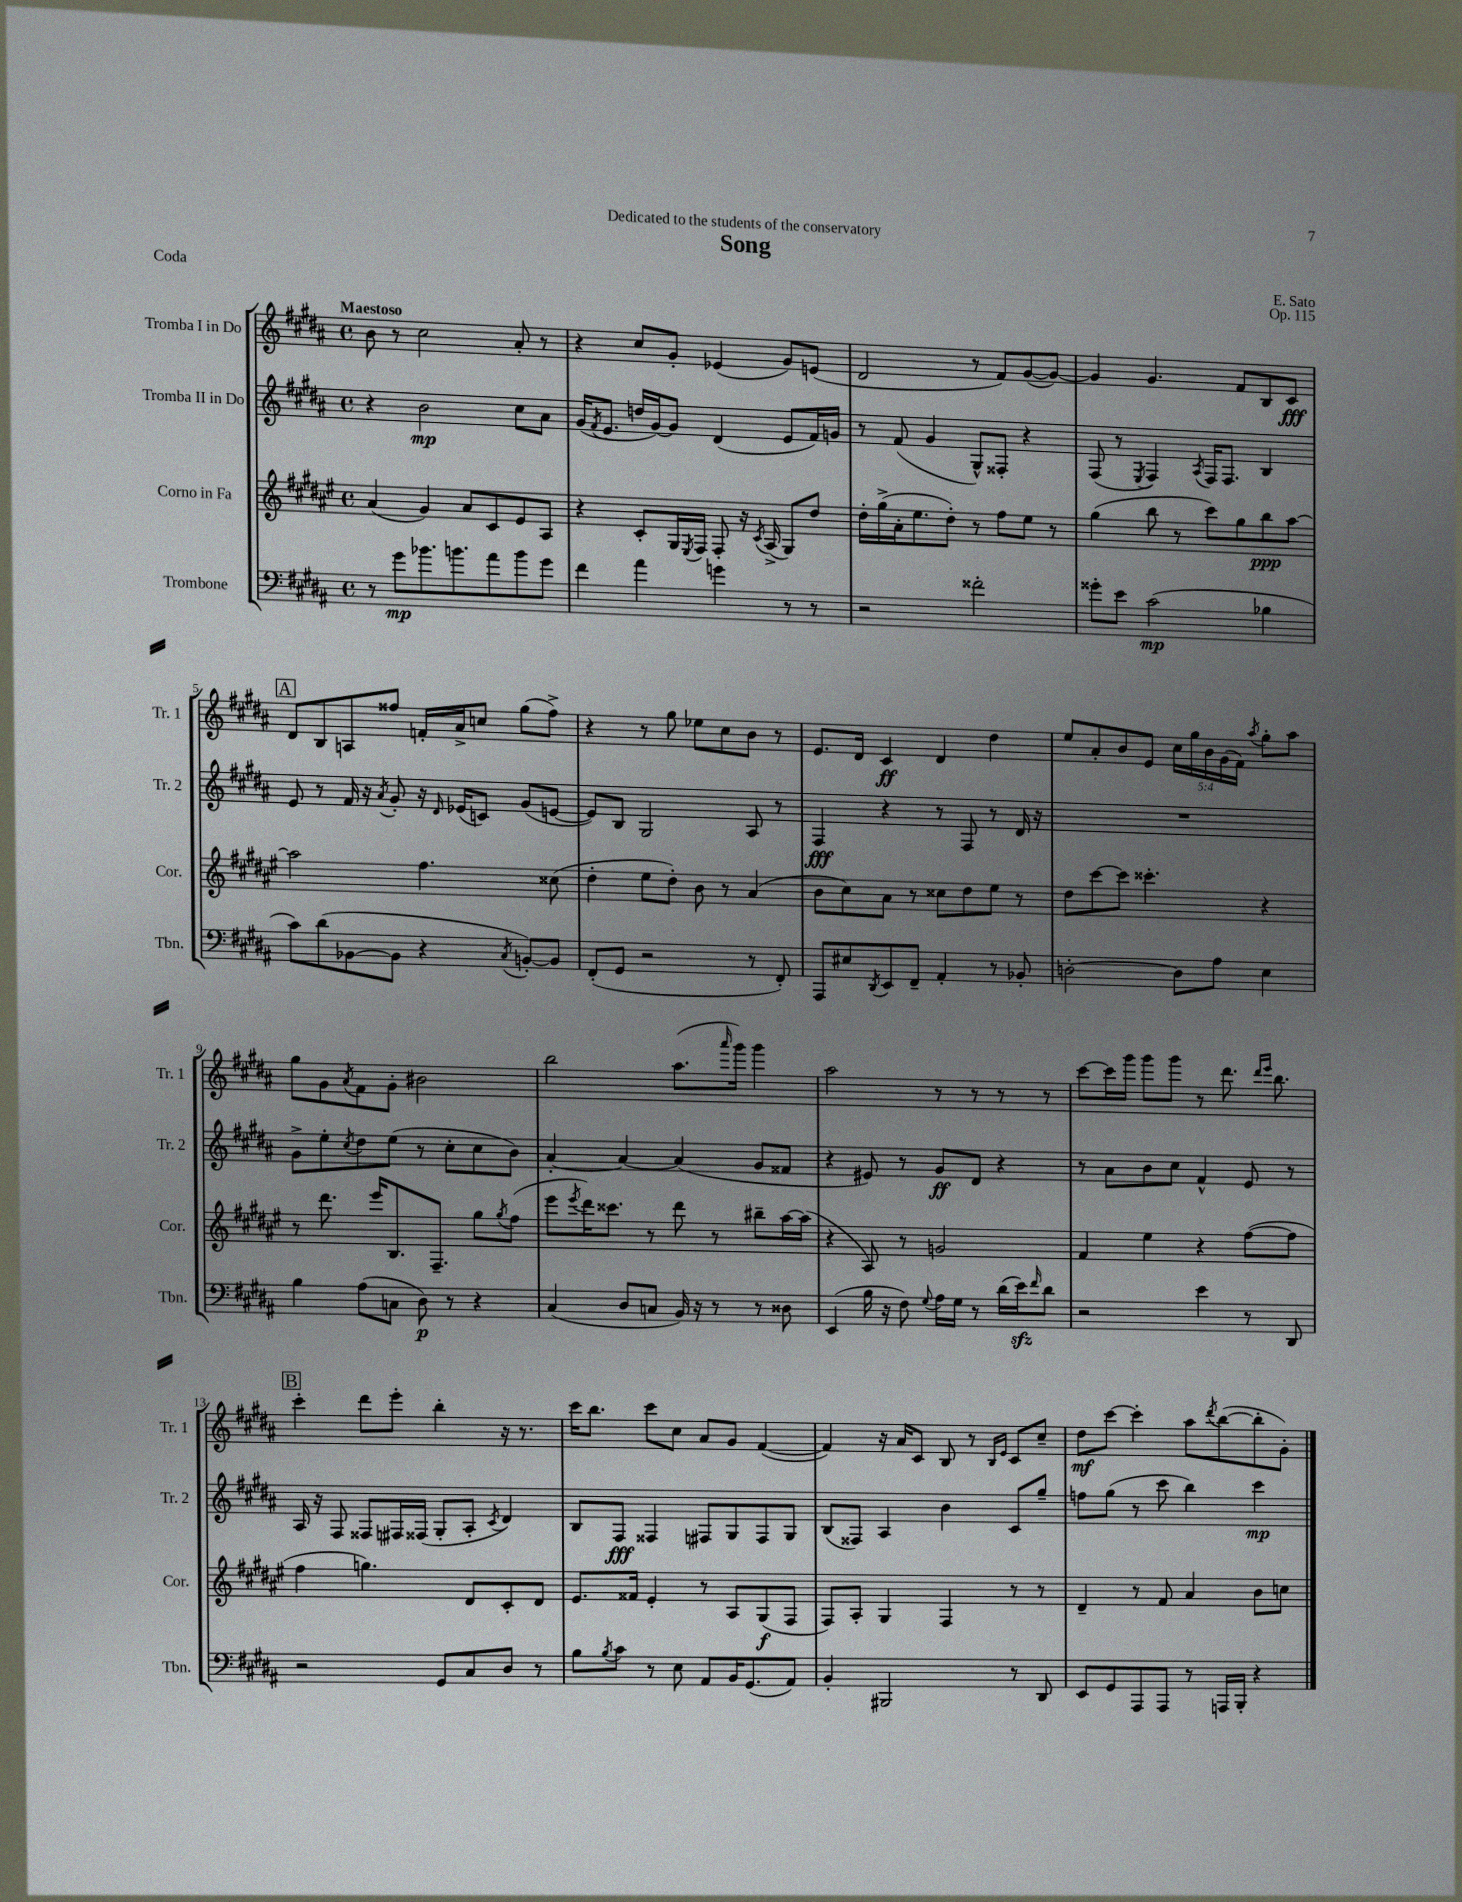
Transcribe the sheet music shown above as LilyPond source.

\header { title = "Song" composer = "E. Sato" dedication = "Dedicated to the students of the conservatory" opus = "Op. 115" piece = "Coda" }
<<
\new StaffGroup <<
\new Staff = "s0" \with { instrumentName = "Tromba I in Do" shortInstrumentName = "Tr. 1" } {
    \clef treble \key b \major \defaultTimeSignature \time 4/4 \override Staff.TupletNumber.text = #tuplet-number::calc-fraction-text \tempo "Maestoso"
    b'8 r8 cis''2 ais'8-. r8 |
    r4 cis''8 gis'8-. ees'4( gis'8) e'8( |
    dis'2 r8 fis'8) gis'8~( gis'8~) |
    gis'4 gis'4. fis'8 b8 cis'8\fff |
    \mark \markup { \box "A" } dis'8 b8 a8 fisis''8 f'16-. ais'16-> c''8 gis''8( fisis''8->) |
    r4 r8 gis''8 ees''8 cis''8 b'8 r8 |
    e'8. dis'16 cis'4\ff dis'4 dis''4 |
    e''8 ais'8-. b'8 e'8 \tuplet 5/4 { cis''16 gis''16 b'16 gis'16( fis'16) } \acciaccatura { ais''8 } gis''8-. ais''8 |
    gis''8 gis'8 \acciaccatura { ais'8 } fis'8 gis'8-. bis'2 |
    b''2 ais''8.( \grace { ais'''16 } gis'''16) gis'''4 |
    ais''2 r8 r8 r8 r8 |
    cis'''8~ cis'''16 gis'''16 gis'''8 gis'''8 r8 dis'''8. \grace { dis'''16 e'''16 } b''8. |
    \mark \markup { \box "B" } cis'''4-. dis'''8 e'''8-. b''4-. r16 r8. |
    cis'''16 b''8. cis'''8 cis''8 ais'8 gis'8 fis'4~( |
    fis'4) r16 ais'16 cis'8 b8 r8 \grace { b16 e'16 } cis'8 cis''8-- |
    dis''8\mf cis'''8~ cis'''4-. ais''8 \acciaccatura { dis'''8 } b''8~( b''8-. gis'8-.) \bar "|." |
}
\new Staff = "s1" \with { instrumentName = "Tromba II in Do" shortInstrumentName = "Tr. 2" } {
    \clef treble \key b \major \defaultTimeSignature \time 4/4
    r4 b'2\mp cis''8 ais'8 |
    gis'16( \acciaccatura { fis'8 } e'8. d''16 gis'16~) gis'8 dis'4( e'8 fis'16) g'16 |
    r8 fis'8( gis'4 gis8-^) fisis8-. r4 |
    fis8( r8 \acciaccatura { e8 } fis4) \acciaccatura { ais8 } fis16 fis8. b4 |
    \mark \markup { \box "A" } e'8 r8 fis'16 r16 \acciaccatura { ais'8 } gis'8-. r16 \grace { dis'16 } ees'16( c'8) gis'8( e'8~ |
    e'8) b8 gis2 ais8 r8 |
    fis4\fff r4 r8 fis8 r8 dis'16 r16 |
    R1 |
    gis'8-> e''8-. \acciaccatura { cis''8 } dis''8 e''8( r8 cis''8-. cis''8 b'8) |
    ais'4~-. ais'4~ ais'4( gis'8 fisis'8 |
    r4 eis'8) r8 gis'8\ff dis'8 r4 |
    r8 ais'8 b'8 cis''8 fis'4-^ e'8 r8 |
    \mark \markup { \box "B" } ais16 r16 fis8 fisis8 fis16 fisis16( gis8-. ais8-. \acciaccatura { cis'8 } dis'4) |
    b8 fis8\fff fisis4 fis8 gis8 fis8 gis8 |
    b8( fisis8) ais4 b'4 cis'8 gis''8-- |
    f''8 gis''8( r8 cis'''8 b''4) cis'''4\mp \bar "|." |
}
\new Staff = "s2" \with { instrumentName = "Corno in Fa" shortInstrumentName = "Cor." } {
    \clef treble \key fis \major \defaultTimeSignature \time 4/4
    ais'4( gis'4) ais'8 cis'8 eis'8 ais8 |
    r4 cis'8-. gis16 \acciaccatura { eis8 } fis16 fis8-. r16 \acciaccatura { cis'8 } ais16->( gis8) dis''8 |
    dis''16-. gis''16->( ais'16-. eis''8. dis''8-.) r8 fis''8 eis''8 r8 |
    gis''4( b''8 r8 cis'''8) gis''8 b''8\ppp ais''8~ |
    \mark \markup { \box "A" } ais''2 fis''4. cisis''8( |
    dis''4-. eis''8 dis''8-.) b'8 r8 ais'4( |
    b'8 cis''8) ais'8 r8 cisis''8 dis''8 eis''8 r8 |
    dis''8 cis'''8~ cis'''8 cisis'''4.-. r4 |
    r8 dis'''8. eis'''16 b8. fis8.-- gis''8 \acciaccatura { gis''8 } fis''8( |
    eis'''8 \acciaccatura { eis'''8 } dis'''16) cisis'''8. r8 dis'''8 r8 bis''8-- ais''16~ ais''16( |
    r4 ais8) r8 g'2 |
    fis'4 eis''4 r4 fis''8~( fis''8 |
    \mark \markup { \box "B" } fis''4 g''4.) dis'8 cis'8-. dis'8 |
    eis'8. fisis'16 eis'4-. r8 ais8 gis8\f( fis8 |
    fis8) ais8-. gis4 fis4 r8 r8 |
    dis'4-- r8 fis'8 ais'4 b'8 c''8 \bar "|." |
}
\new Staff = "s3" \with { instrumentName = "Trombone" shortInstrumentName = "Tbn." } {
    \clef bass \key b \major \defaultTimeSignature \time 4/4
    r8 gis'8\mp bes'8. b'8. ais'8 b'8 gis'8 |
    fis'4 ais'4 g'4 r8 r8 |
    r2 fisis'2-. |
    gisis'8-. e'8 cis'2\mp( bes4 |
    \mark \markup { \box "A" } cis'8) dis'8( bes,8~ bes,8 r4 \acciaccatura { cis8 } b,8~-.) b,8 |
    fis,8-.( gis,8 r2 r8 fis,8-.) |
    ais,,8 eis8 \acciaccatura { dis,8 } e,8 fis,8-- ais,4-. r8 bes,8-. |
    d2~-. d8 ais8 e4 |
    b4 ais8( c8 dis8\p) r8 r4 |
    cis4( dis8 c8 b,16) r16 r8 r8 disis8 |
    e,4( b16 r16 fis8) \appoggiatura { gis8 } ais16 gis16 r8 dis'16( e'16\sfz) \grace { fis'16 } dis'8 |
    r2 e'4 r8 dis,8 |
    \mark \markup { \box "B" } r2 gis,8 cis8 dis8 r8 |
    b8 \acciaccatura { b8 } cis'8 r8 e8 ais,8 b,16 gis,8.( ais,8) |
    b,4-. bis,,2 r8 dis,8 |
    e,8 gis,8 ais,,8 ais,,8 r8 a,,16 b,,16-. r4 \bar "|." |
}
>>
>>
